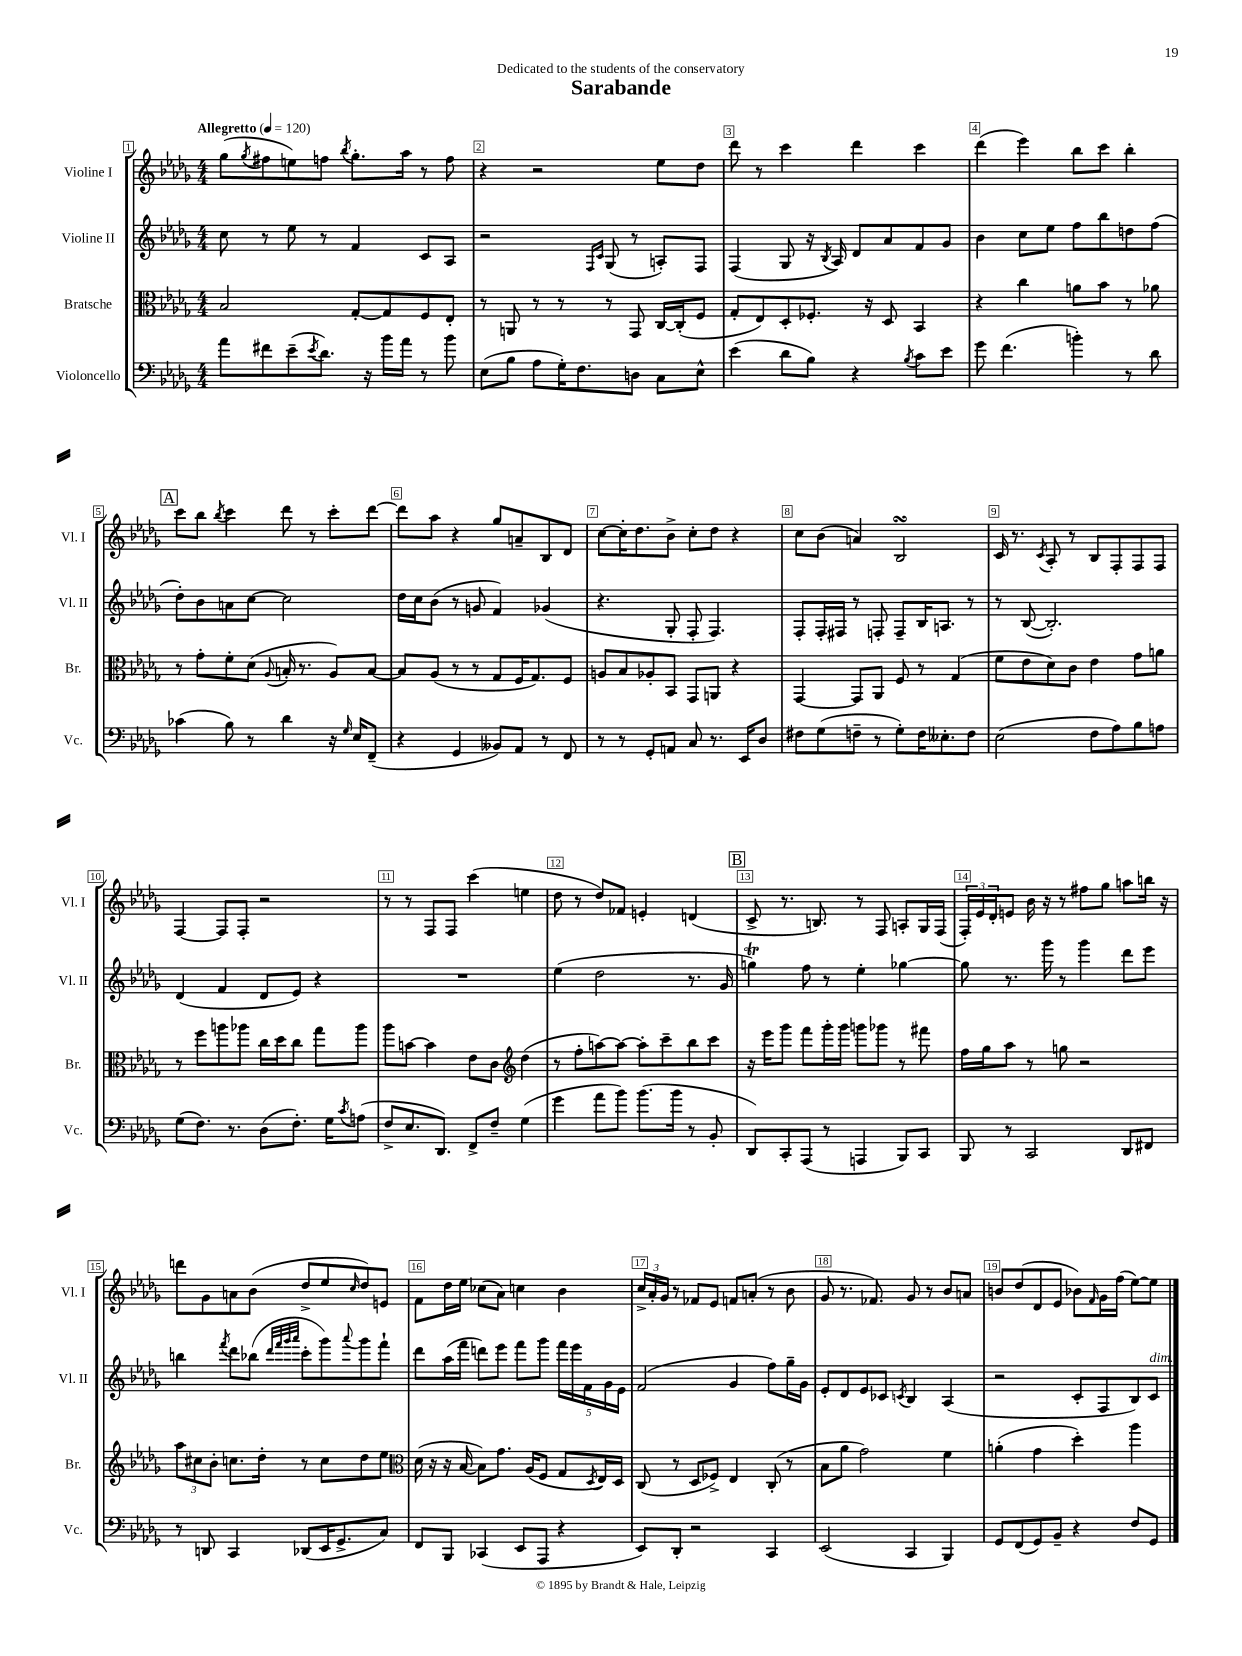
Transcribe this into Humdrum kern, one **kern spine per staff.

**kern	**kern	**kern	**kern
*part4	*part3	*part2	*part1
*staff4	*staff3	*staff2	*staff1
*I"Violoncello	*I"Bratsche	*I"Violine II	*I"Violine I
*I'Vc.	*I'Br.	*I'Vl. II	*I'Vl. I
*clefF4	*clefC3	*clefG2	*clefG2
*k[b-e-a-d-g-]	*k[b-e-a-d-g-]	*k[b-e-a-d-g-]	*k[b-e-a-d-g-]
*M4/4	*M4/4	*M4/4	*M4/4
*MM120	*MM120	*MM120	*MM120
=1	=1	=1	=1
!	!	!	!LO:TX:a:B:t=Allegretto
8a-\L	2B-/	8cc\	(8gg-\L
.	.	.	8qgg-/
8f#X\	.	8r	8ff#X\
(8e-~\	.	8ee-\	8een\)
8qe-/	.	.	.
8.d-\J)	.	8r	8ffn\J
.	.	.	8qbb-/
.	[8G-'/L	4f/	8.gg-'\L
16r	.	.	.
16b-\LL	8G-/]	.	.
16a-\JJ	.	.	16aa-\Jk
8r	8F/	8c/L	8r
8b-\	8E-'/J	8A-/J	8ff\
=2	=2	=2	=2
(8E-\L	8r	2r	4r
8B-\J	8AAn/	.	.
8A-\L	8r	.	2r
16G-'\K)	8r	.	.
8.F\	.	.	.
.	.	16qqF/LL	.
.	.	16qqc/JJ	.
.	8r	(8G-/	.
8Dn\J	8GG-/	8r	.
8C\L	[16C/LL	8An'/L)	8ee-\L
.	(16C'/J]	.	.
8E-^^\J	8F/J	8F/J	8dd-\J
=3	=3	=3	=3
(4e-\	8G-'/L	(4F/	8ddd-\
.	8E-/)	.	8r
8d-\L	8D-'/	8G-/	4ccc\
8B-\J)	8.F-X'/J	16r	.
.	.	8qB-/	.
.	.	16A-/)	.
4r	.	8d-/L	4ddd-\
.	16r	.	.
.	8D-/	8a-/	.
8qB-/	.	.	.
8c\L	4BB-/	8f/	4ccc\
8e-\J	.	8g-/J	.
=4	=4	=4	=4
8g-\	4r	4b-\	(4ddd-\
(4.f\	.	.	.
.	4cc\	8cc\L	4eee-\)
.	.	8ee-\J	.
4bn'\)	8an\L	8ff\L	8bb-\L
.	8b-\J	8bb-\	8ccc\J
8r	8r	8ddn\	4bb-'\
8d-\	8a-X\	(8ff\J	.
!!LO:LB:g=z
!!LO:REH:place=s1:t=A
=5	=5	=5	=5
(4c-X\	8r	8dd-'\L)	8ccc\L
.	8g-'\L	8b-\	8bb-\J
.	.	.	8qbb-/
8B-\)	8f'\	8an\	4ccc\
8r	(8d-\J	[8cc\J	.
.	8qqA-/	.	.
4d-\	16Bn'/	2cc\]	8ddd-\
.	8.r	.	.
.	.	.	8r
16r	8A-/L)	.	8ccc'\L
16qqG-/	.	.	.
16E-/KL	.	.	.
(8FF~/J	[8B/J	.	[8ddd-\J
=6	=6	=6	=6
4r	8B/L]	16dd-\LL	8ddd-\L]
.	.	16cc\J	.
.	(8A-/J	(8b-\J	8aa-\J
4GG-/	8r	8r	4r
.	8r	8gn/	.
8BB--X/L)	8G-/L	4f/)	8gg-/L
8AA-/J	16F/K	.	8an~/
.	8.G-/)	.	.
8r	.	(4g-X/	8B-/
8FF/	8F/J	.	8d-/J
=7	=7	=7	=7
8r	8An/L	4.r	[8cc\L
8r	8B-/	.	16cc'\K]
.	.	.	8.dd-\
8GG-'/L	8A-X'/	.	.
8AAn/J	8BB-/J	8G-'/	8b-^\J
8C/	8GG-/L	8F'/	8cc'\L
8.r	8AAn/J	4.F/)	8dd-\J
.	4r	.	4r
16EE-/KL	.	.	.
8D-/J	.	.	.
=8	=8	=8	=8
8F#X\L	[4GG-/	8F'/L	8cc\L
(8G-\	.	16F'/L	(8b-\J
.	.	16F#X/JJ	.
8Fn~\J	8GG-/L]	8r	4an/)
8r	8AA-/J	8Fn'/	.
8G-'\L)	8F/	8F~/L	2B-sSSS/
16F\K	8r	16B-/K	.
8.E--X'\	.	8.An/J	.
.	(4G-/	.	.
8F\J	.	8r	.
=9	=9	=9	=9
(2E-\	8f\L	8r	16c/
.	.	.	8.r
.	8e-\	([8B-/	.
.	.	.	8qc/
.	8d-\)	2.B-'/])	8A-'/
.	8c\J	.	8r
8F\L	4e-\	.	8B-/L
8A-\)	.	.	8F'/
8B-\	8g-\L	.	8F/
8An\J	8an\J	.	8F/J
!!LO:LB:g=z
=10	=10	=10	=10
(8G-\L	8r	(4d-/	[4F/
8.F\J)	8ff\L	.	.
.	8aan\	4f/	8F/L]
8.r	.	.	.
.	8aa-X\J	.	8F'/J
(8D-\L	16cc\LL	8d-/L	2r
.	16dd-\J	.	.
8.F'\J)	8cc\J	8e-/J)	.
.	8gg-\L	4r	.
16G-\KL	.	.	.
8qc/	.	.	.
(8An\J	8aa-\J	.	.
=11	=11	=11	=11
8F^/L	8aa-\L	1r	8r
8.E-/	[8bn\J	.	8r
.	4b\]	.	8F/L
8.DD-/J)	.	.	.
.	.	.	8F/J
8FF^/L	8e-\L	.	(4ccc\
8F~/J	8c\J	.	.
*	*clefG2	*	*
(4G-\	(4dd-\	.	4een\
=12	=12	=12	=12
4g-\	8r	(4ee-\	8dd-\
.	8ff'\L	.	8r
8a-\L	[8aan\)	2dd-\	8dd-/L)
8b-\J)	8aa\J_	.	8f-X/J
(8.b-\L	8aa'\L]	.	4en'/
.	8ccc~\	.	.
16b-\Jk	.	.	.
8r	8bb-\	8.r	(4dn/
8BB-'/	8ccc\J	.	.
.	.	16g-/	.
!!LO:REH:place=s1:t=B
=13	=13	=13	=13
8DD-/L)	16r	4ggnt\)	8c^/
.	16eee-\KL	.	.
8CC'/	8ggg-\J	.	8.r
(8AAA-/J	8fff\L	8ff\	.
.	.	.	8.Bn/)
8r	16ggg-'\L	8r	.
.	16ggg-\JJ	.	.
4AAAn/	8gggn\L	4ee-'\	8r
.	8ggg-X\J	.	8F/
8BBB-/L)	8r	[4gg-X\	8An'/L
8CC/J	8fff#X\	.	16G-/L
.	.	.	(16F/JJ
=14	=14	=14	=14
8BBB-/	16ff\LL	8gg-\]	24F'/LL)
.	.	.	24e-/
.	16gg-\J	.	.
.	.	.	24d-'/J
8r	8aa-\J	8.r	8en/J
2CC/	8r	.	16b-\
.	.	16ggg-\	16r
.	8ggn\	8r	8r
.	2r	4ggg-\	8ff#X\L
.	.	.	8gg-\J
8DD-/L	.	8ddd-\L	8aan\L
8FF#X/J	.	8eee-\J	16bbn\Jk
.	.	.	16r
!!LO:LB:g=z
=15	=15	=15	=15
8r	12aa-\L	4bbn\	8dddn\L
.	12cc#X\	.	.
8DDn/	.	.	8g-\
.	12b-'\J	.	.
.	.	8qfff/	.
4CC/	8.ccn\L	8ddd-\L	8an\
.	.	(8bb-X\J	(8b-\J
.	16dd-'\Jk	.	.
.	.	32qqddd-/LLL	.
.	.	32qqfff/	.
.	.	32qqggg-/	.
.	.	32qqaaa-/JJJ	.
(8DD-X/L	8r	8ccc'\L	8dd-^/L
16EE-/K	8cc\L	8ggg-\)	8ee-/
8.GG-^/	.	.	.
.	.	8qqaaa-/	16qqcc/
.	8dd-\	8ggg-\	8dd-/)
8C/J)	8ee-\J	8fff`\J	8en/J
=16	=16	=16	=16
*	*clefC3	*	*
8FF/L	(16d-\	8ddd-\L	8f\L
.	16r	.	.
8BBB-/J	16r	(16aa-\L	16dd-\L
.	[16B-/	16fff\JJ	16ee-\JJ
(4CC-X/	8B-\L])	8dddn\L)	(8cc-X\L
.	8.g-\J	8eee-\J	8a-\J)
8EE-/L	.	8fff\L	4ccn\
.	(16A-/KL	.	.
8AAA-/J	8F/J	8ggg-\J	.
4r	8G-/L	20fff\LL	4b-\
.	.	20eee-\	.
.	.	20f\	.
.	8qD-/	.	.
.	16E-/L)	.	.
.	.	20g-\	.
.	16D-/JJ	.	.
.	.	20e-\JJ	.
=17	=17	=17	=17
8EE-/L)	(8C/	(2f/	24cc^/LL
.	.	.	24a-'/
.	.	.	24g-/JJ
8DD-'/J	8r	.	8r
2r	8D-/L	.	8f-X/L
.	8F-X^/J)	.	8e-/J
.	4E-/	4g-/	8fn/L
.	.	.	(8an'/J
4CC/	(8C'/	8ff\L)	8r
.	8r	16gg-~\L	8b-\
.	.	16g-\JJ	.
=18	=18	=18	=18
(2EE-/	8B-\L	8e-'/L	8g-/
.	8a-\J	8d-/	8.r
.	2g-\)	8e-/	.
.	.	.	8.f-X/)
.	.	8c-X/J	.
.	.	8qcn/	.
4CC/	.	4B-/	8g-/
.	.	.	8r
4BBB-/)	4f\	(4A-/	8b-/L
.	.	.	8an/J
=19	=19	=19	=19
8GG-/L	(4an'\	2r	8bn/L
(8FF/	.	.	(8dd-/
8GG-/)	4g-\	.	8d-/
8BB-~/J	.	.	8e-/J
4r	4dd-'\)	8c'/L	8b-X\L)
.	.	.	16qqf/
.	.	8F/	16g-\L
.	.	.	(16ff\JJ
8F/L	4aa-\	8B-/)	[8ee-\L)
!	!	!LO:TX:a:i:t=dim.	!
8GG-/J	.	8c/J	8ee-\J]
==	==	==	==
*-	*-	*-	*-
